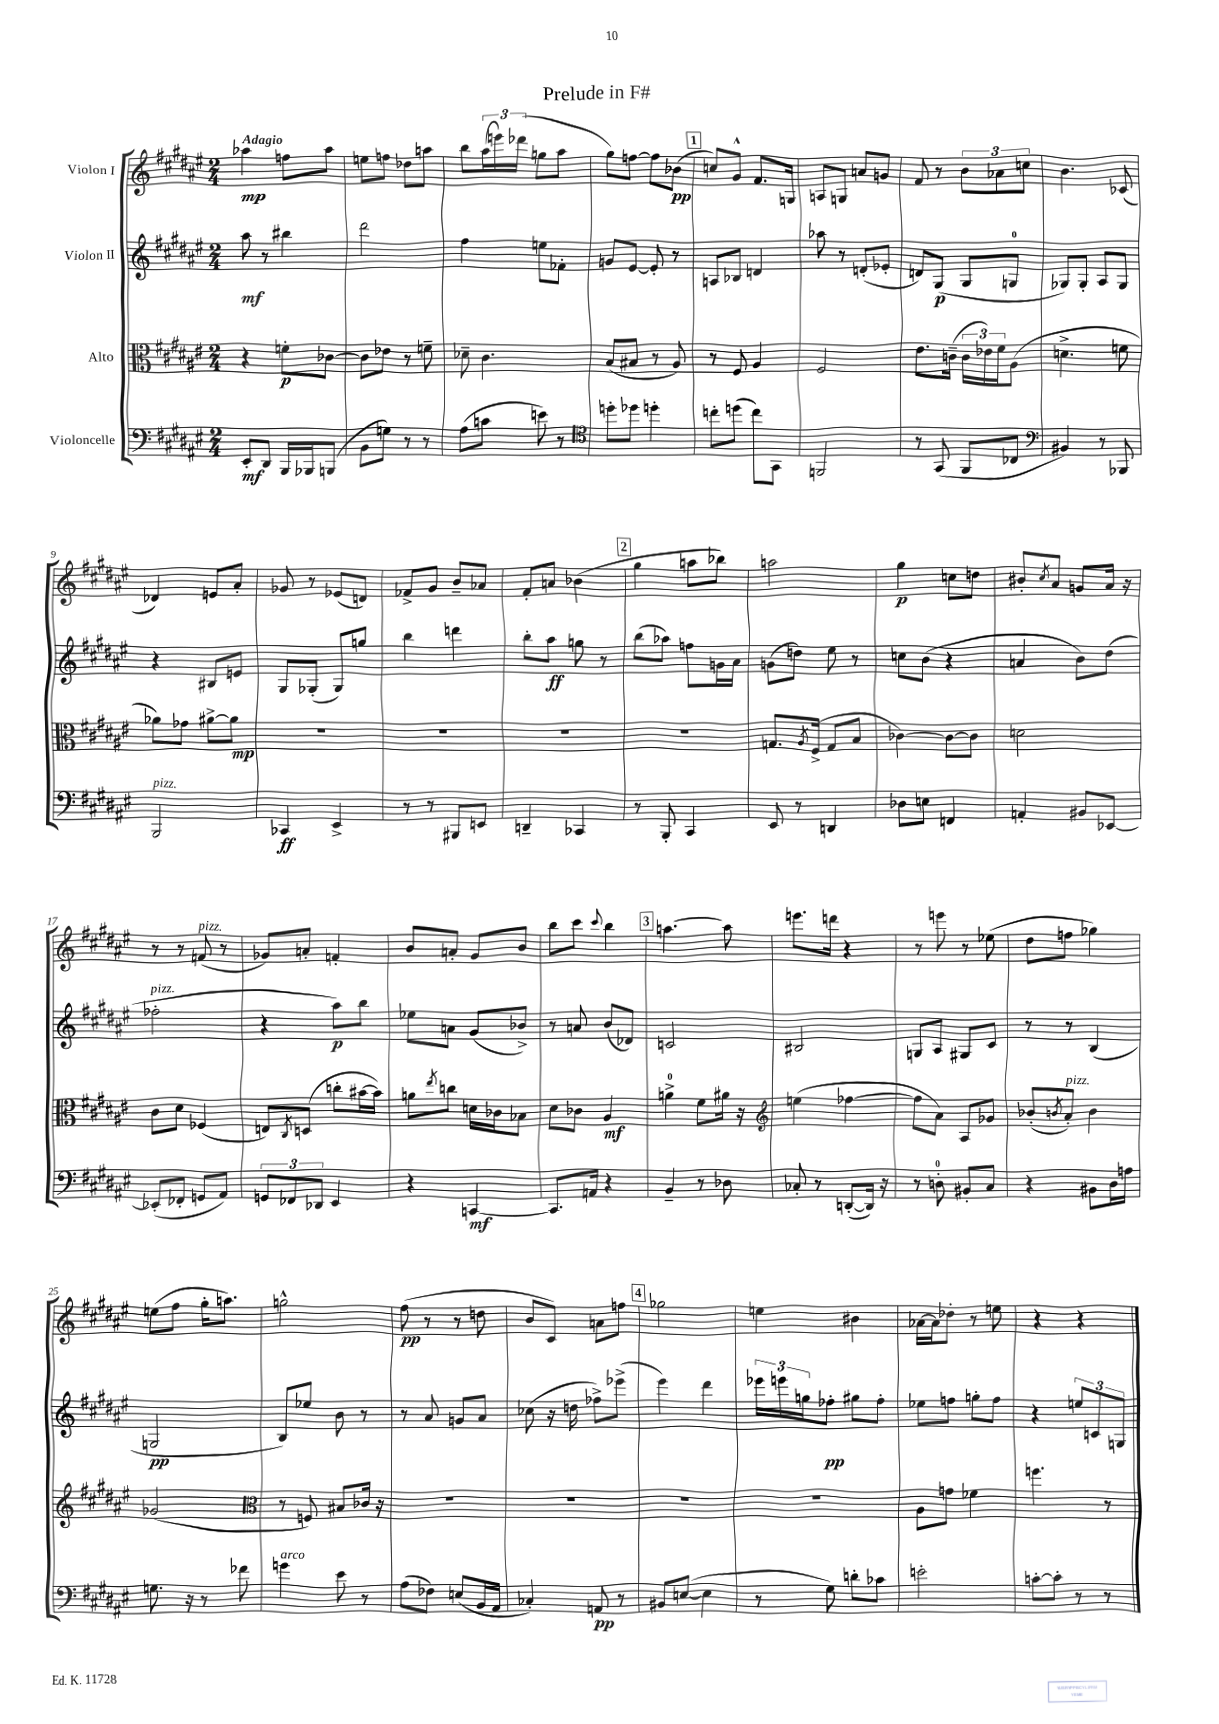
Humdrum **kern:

**kern	**kern	**kern	**kern
*staff4	*staff3	*staff2	*staff1
*clefF4	*clefC3	*clefG2	*clefG2
*k[f#c#g#d#a#e#]	*k[f#c#g#d#a#e#]	*k[f#c#g#d#a#e#]	*k[f#c#g#d#a#e#]
*M2/4	*M2/4	*M2/4	*M2/4
8EE#'	4r	8aa#	4aa-
8DD#	.	8r	.
16BBB	8f'	4bb#	8ff
16BBB-	.	.	.
(8BBB	[8c-	.	8aa-
=	=	=	=
8BB	8c-]	2ddd#	8ee
8G)	8e-	.	8ff
8r	8r	.	8dd-
8r	8f~	.	8aa
=	=	=	=
(8A#	8d-~	4ff#	8bb
8c	4.c#	.	(24aa#
.	.	.	24eee)
.	.	.	(24ddd-
8e)	.	8ee	8gg
8r	.	8f-'	8aa#
=	=	=	=
*clefC4	*	*	*
8dd'	(8B	8g	8gg#)
8dd-	8B#	[8e#	[8ff
4dd'	8r	8e#']	8ff]
.	8A#)	8r	(8b-
=	=	=	=
8cc'	8r	8A	8cc)
(8dd	8F#	8B-	8g#^^
8cc)	4A#	4d	8.f#
8GG#	.	.	.
.	.	.	16G
=	=	=	=
2FF	2F#	8aa-	8A
.	.	8r	8G
.	.	(8d'	8a
.	.	8e-'	8g
=	=	=	=
8r	8.e#	8d)	8f#
(8GG#	.	(8G#	8r
.	(16c~	.	.
8FF#	24c	8G#	12b
.	24e-)	.	.
.	24f#	.	12a-
8C-	(8A#	8G	.
.	.	.	12cc
=	=	=	=
*clefF4	*	*	*
4BB#)	4.d^	8G-)	4.b
.	.	8G-'	.
8r	.	8A#	.
8BBB-	8f	8G-	(8c-
=	=	=	=
2BBB	8a-)	4r	4d-)
.	8g-	.	.
.	[8a#^	8B#	8e
.	8a#]	8e	8a#'
=	=	=	=
4CC-	2r	8G#	8g-
.	.	(8G-'	8r
4EE#^	.	8G-)	(8e-
.	.	8gg	8d)
=	=	=	=
8r	2r	4bb	8f-^
8r	.	.	8g#
8BBB#	.	4ddd	8b~
8EE	.	.	8a-
=	=	=	=
4DD~	2r	8bb'	8f#'
.	.	8aa#	8a
4CC-	.	8gg	(4b-
.	.	8r	.
=	=	=	=
8r	2r	(8bb	4gg#
8BBB'	.	8aa-)	.
4CC#	.	8ff	8aa
.	.	16g	8bb-)
.	.	16a#	.
=	=	=	=
8EE#	8.G	(8g	2aa
8r	.	8dd)	.
.	8qA#	.	.
.	(16F#^	.	.
4DD	8G	8ee#	.
.	8B	8r	.
=	=	=	=
8D-	[4c-)	8cc	4gg#
8E	.	(8b	.
4FF	8c-_	4r	8cc
.	8c-]	.	8dd
=	=	=	=
4AA'	2d	4a	8b#'
.	.	.	8qcc#
.	.	.	8a#
8BB#	.	8b)	8g
[8EE-	.	(8dd#	16a#
.	.	.	16r
=	=	=	=
(8EE-']	8c#	2ff-'	8r
8FF-'	8d#	.	8r
8GG	(4F-	.	(8f
8AA#)	.	.	8r
=	=	=	=
12GG	8E)	4r	8g-)
12FF-	.	.	.
.	8qC#	.	.
.	(8D	.	8a'
12DD-	.	.	.
4EE#	8cc'	8aa#)	4f'
.	[16b#	8bb	.
.	16b#])	.	.
=	=	=	=
4r	8a	8ee-	8b
.	8qee#	.	.
.	8cc	8a	8a'
[4CC	16d	(8g#	8g#
.	16c-	.	.
.	8B-	8b-^)	8b
=	=	=	=
8.CC]	8d#	8r	8bb
.	8c-	8a	8ccc#
16AA	.	.	.
.	.	.	8qqccc#
4r	4A#	(8b	4bb
.	.	8d-)	.
=	=	=	=
4BB~	4a^	2c	[4.aa
8r	8f#	.	.
8D-	16a#	.	8aa]
.	16r	.	.
=	=	=	=
*	*clefG2	*	*
8C-'	(4ee	2B#	8.eee
8r	.	.	.
.	.	.	16ddd
([8DD'	[4ff-	.	4r
16DD])	.	.	.
16r	.	.	.
=	=	=	=
8r	8ff-]	8G	8r
8D'	8a#)	8A#	8eee
8BB#'	8A#	8G#	8r
8C#	8g-	8c#	(8ee-
=	=	=	=
4r	(8b-'	8r	8dd#
.	8qb	.	.
.	8a#')	8r	8ff
8BB#	4b	(4B	4gg-)
16D#	.	.	.
16A	.	.	.
=	=	=	=
8.G	(2g-	2G	(8ee
.	.	.	8ff#
16r	.	.	.
8r	.	.	16gg#'
.	.	.	8.aa)
8f-	.	.	.
=	=	=	=
*	*clefC3	*	*
4g	8r	8B)	2gg^^
.	8F)	8ee-	.
8e#	8B#	8b	.
8r	16c-	8r	.
.	16r	.	.
=	=	=	=
(8A#	2r	8r	(8ff#
8F-)	.	8a#	8r
(8E	.	8g	8r
16BB	.	8a#	8dd
16AA#	.	.	.
=	=	=	=
4C-')	2r	(8cc-	8b
.	.	16r	8c#)
.	.	16dd	.
8AA	.	8ff-^)	8a
8r	.	(8eee-^	8ff
=	=	=	=
8BB#	2r	4eee#)	2gg-
([8E	.	.	.
4E]	.	4ddd#	.
=	=	=	=
8r	2r	24eee-	4ee
.	.	24eee	.
.	.	24gg	.
8G#)	.	8ff-'	.
8d'	.	8gg#	4b#
8c-	.	8ff-'	.
=	=	=	=
2e'	8A#	8ee-	[16a-
.	.	.	16a-]
.	8g	8ff	8dd-'
.	4f-	8gg'	8r
.	.	8ff	8ee
=	=	=	=
[8c'	4.ff	4r	4r
8c']	.	.	.
8r	.	12ee	4r
.	.	12c	.
8r	8r	.	.
.	.	12G	.
==	==	==	==
*-	*-	*-	*-
